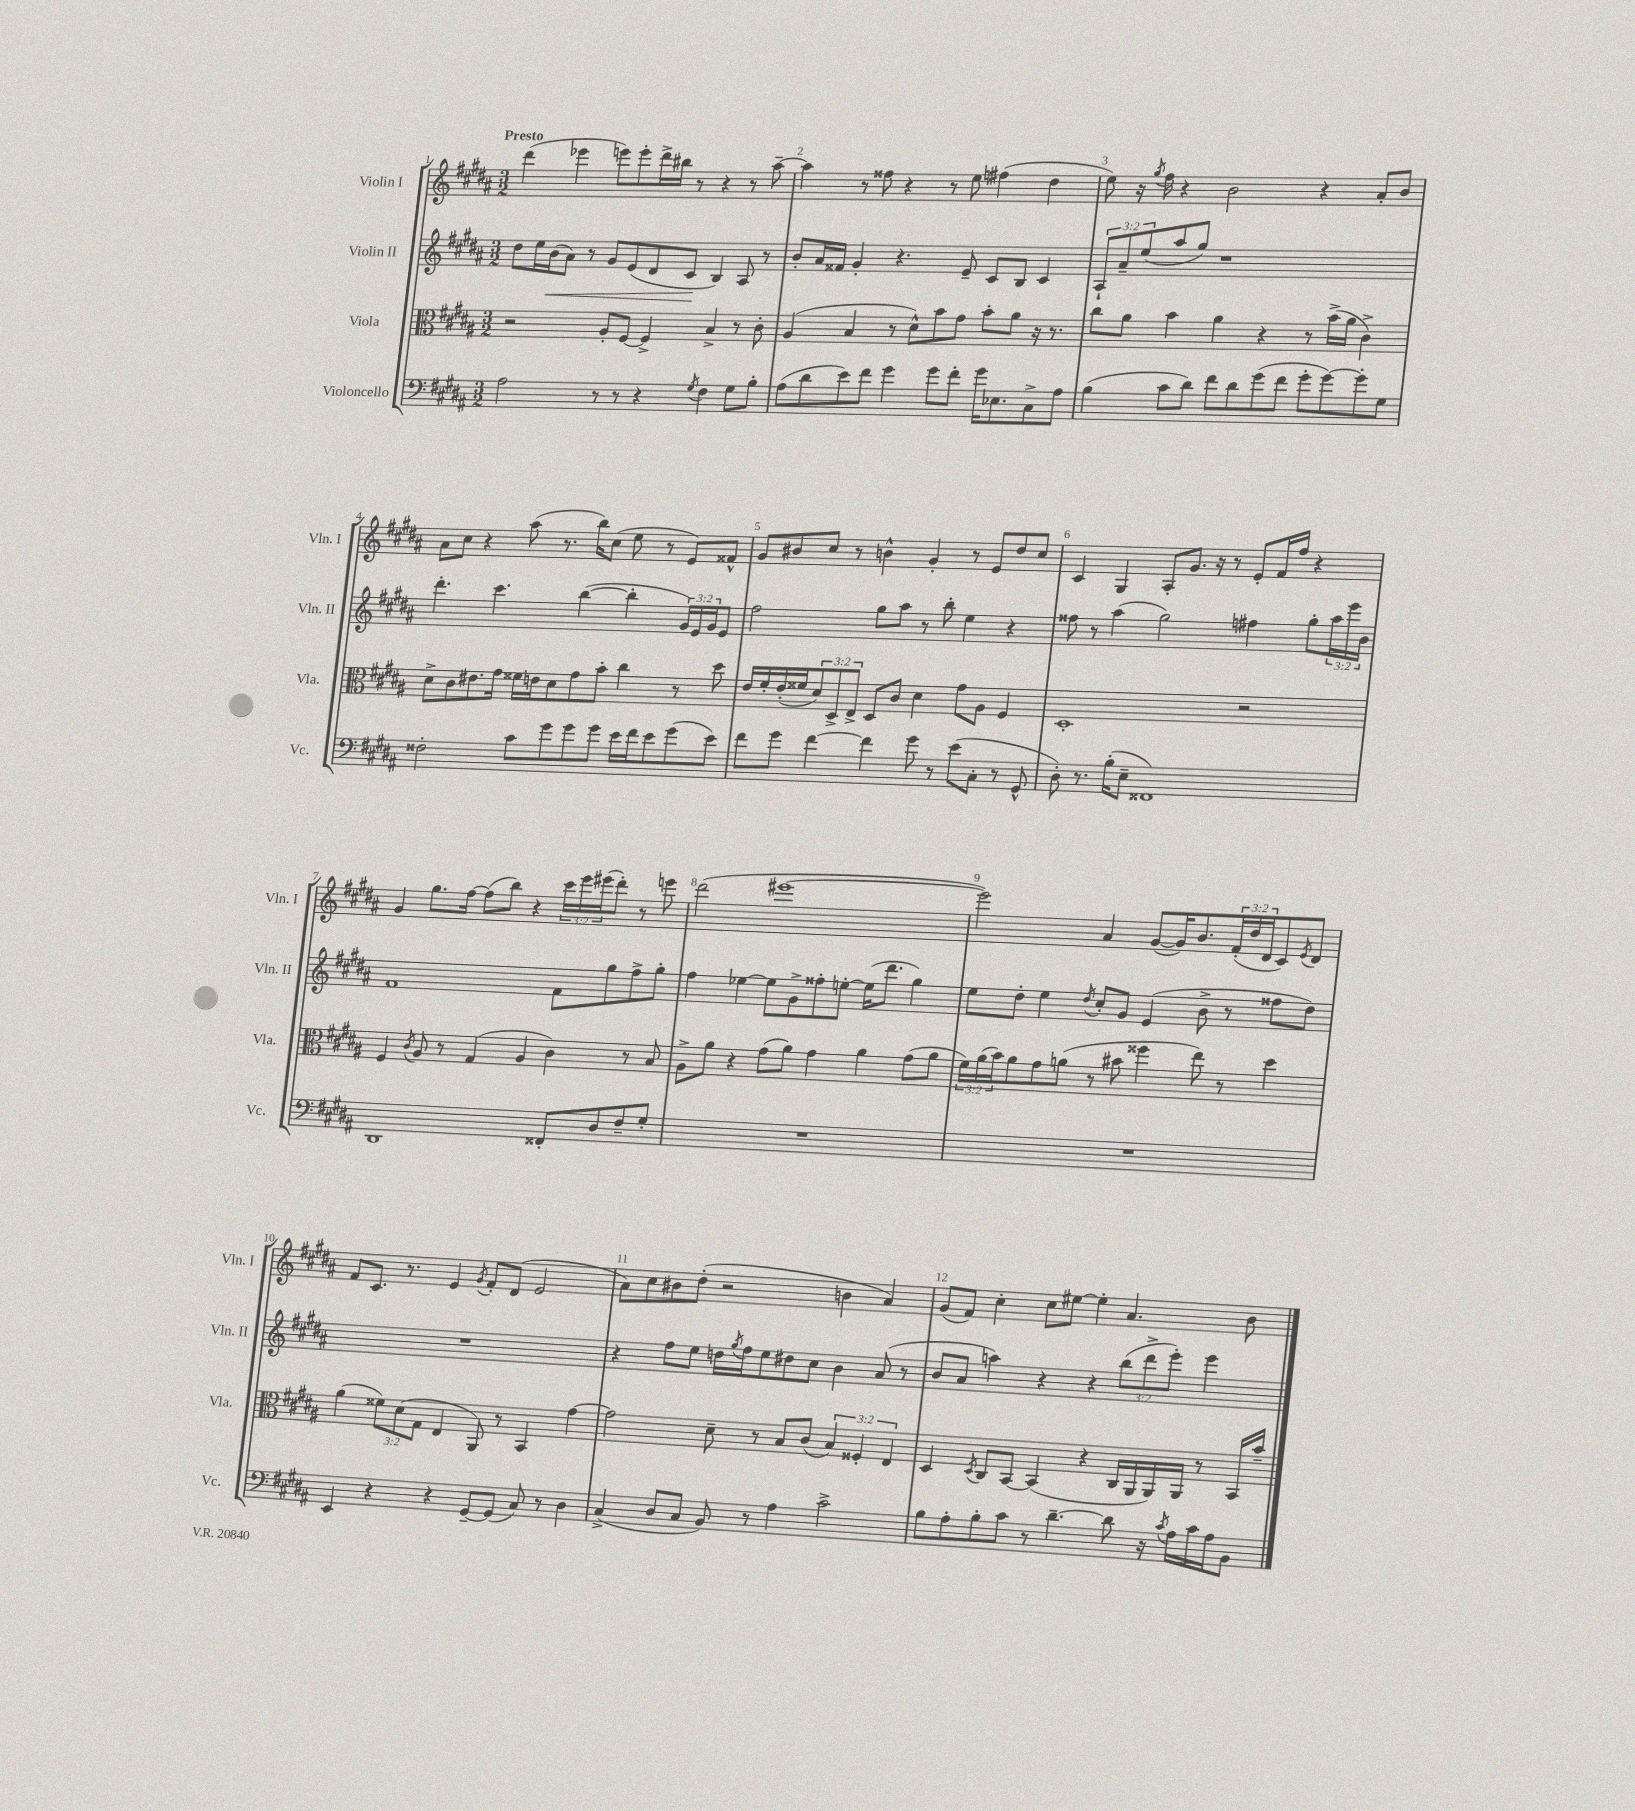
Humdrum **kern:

**kern	**kern	**kern	**kern
*staff4	*staff3	*staff2	*staff1
*clefF4	*clefC3	*clefG2	*clefG2
*k[f#c#g#d#a#]	*k[f#c#g#d#a#]	*k[f#c#g#d#a#]	*k[f#c#g#d#a#]
*M3/2	*M3/2	*M3/2	*M3/2
2A#	2r	8dd#	(4ddd#
.	.	16ee	.
.	.	(16b	.
.	.	8a#)	4eee-
.	.	8r	.
8r	8A#'	8g#	8eee)
8r	[8F#	(8e	8eee'
4r	4F#^]	8d#	16ddd#^
.	.	.	16bb#
.	.	8c#	8r
8qG#	.	.	.
4F#	4B^	4B)	4r
8G#	8r	8A#	8r
8B'	8c#'	8r	[8aa#~
=	=	=	=
(8A#	(4A#	8b'	4aa#]
8d#	.	16a#	.
.	.	16f##	.
8e)	4B	4g#'	8r
8f#	.	.	8ff##
4g#	8r	4.r	4r
.	8d#^^)	.	.
8g#	8b	.	8r
8f#'	8g#	8e~	8ee
16g#	8b'	8c#	(4ff#
8.E-	.	.	.
.	8a#	8B	.
8C#^	16r	4c#	4dd#
.	8.r	.	.
8A#	.	.	.
=	=	=	=
(4B	8cc#	12A#`	8ee)
.	.	12a#~	.
.	8a#	.	16r
.	.	(12ee	.
.	.	.	8qgg#
.	.	.	16ff#
8c#	4b	8aa#	4r
8d#)	.	8gg#)	.
8f#	4a#	1r	2b
8d#	.	.	.
(8g#	4r	.	.
8f#	.	.	.
8g#'	8r	.	4r
[8g#)	(16b^	.	.
.	16a#	.	.
8g#']	4c#^)	.	8a#'
8G#	.	.	8b
=	=	=	=
2F##'	8d#^	4.ddd#'	8a#
.	8c#	.	8cc#
.	8.e#	.	4r
.	.	4.ccc#	.
.	16g#	.	.
8c#	16f##	.	(8aa#
.	16e	.	.
8g#	8d#	.	8.r
8g#	8g#	([4bb	.
.	.	.	16bb)
8g#	8b'	.	(8cc#
16e	4cc#	4bb']	8ee
16f#	.	.	.
8e	.	.	8r
(8g#	8r	24g#)	8e)
.	.	24e	.
.	.	24g#	.
8e)	8dd#	8e	8f##^^
=	=	=	=
8f#	16e	2ff#	8g#
.	16f#'	.	.
8g#	(16e'	.	8b#
.	16f##	.	.
[4f#	12d#)	.	8cc#
.	12D#^	.	.
.	.	.	8r
.	12E^	.	.
4f#]	8D#	8gg#	4b^^
.	8c#	8aa#	.
8g#	4d#	8r	4g#'
8r	.	8bb'	.
(8e	8g#	4ee	8r
8C#'	8A#	.	8e
8r	4F#	4r	8dd#
8GG#^^	.	.	8cc#
=	=	=	=
8D#')	1D#'	8ff##	4c#
8.r	.	8r	.
.	.	(4aa#	4G#
(16B'	.	.	.
8E~	.	.	.
1FF##)	.	2gg#)	8A#'
.	.	.	8.g#
.	.	.	16r
.	.	.	8r
.	2r	4ff#	8e'
.	.	.	16f#
.	.	.	16ff#
.	.	8gg#'	4r
.	.	24aa#	.
.	.	24eee	.
.	.	24b	.
=	=	=	=
1DD#	4F#	1f#	4g#
.	8qc#	.	.
.	8A#	.	8.gg#
.	8r	.	.
.	.	.	[16ff#
.	(4G#	.	(8ff#]
.	.	.	8bb)
.	4A#	.	4r
8FF##'	4c#)	8f#	24ccc#
.	.	.	24eee
.	.	.	(24eee#
8D#	.	8gg#	8ddd#')
8F#~	8r	8ff#^	8r
8G#'	8B	8gg#'	8eee
=	=	=	=
1.r	8A#^	4ff#	(2ddd#
.	8a#	.	.
.	4r	[4ee-	.
.	(8g#	8ee-]	[1eee#
.	8a#)	8g#^	.
.	4g#	8ff##'	.
.	.	[8ee'	.
.	4a#	(16ee]	.
.	.	8.ddd#	.
.	(8g#	4gg#)	.
.	8a#	.	.
=	=	=	=
1.r	24f#)	8ee	2eee#])
.	(24a#	.	.
.	24b)	.	.
.	8a#	8dd#'	.
.	8g#	4ee	.
.	(8a	.	.
.	.	8qdd#	.
.	8r	8cc#'	4a#
.	8b#	8g#	.
.	4ff##	(4e	([8g#
.	.	.	16g#])
.	.	.	8.b
.	8ee)	8b^	.
.	8r	8r	(24f#'
.	.	.	24dd#
.	.	.	24d#
.	4dd#	8ff##	8c#)
.	.	.	8qe
.	.	8dd#)	8d#
=	=	=	=
4EE	(4a#	1.r	8f#
.	.	.	8.c#
4r	12f##)	.	.
.	.	.	8.r
.	(12d#	.	.
.	12G#	.	.
4r	4E	.	4e
.	.	.	8qg#
[8GG#~	8AA#)	.	8f#'
(8GG#]	8r	.	(8d#
8C#)	4BB	.	2e
8r	.	.	.
4D#	[4g#	.	.
=	=	=	=
(4C#^	2g#]	4r	8a#)
.	.	.	8cc#
8D#	.	8ff#	8b#
8C#	.	8ee	(8dd#'
8BB)	8d#~	16dd	2r
.	.	8qgg#	.
.	.	16ff#	.
8r	8r	8ee	.
4A#	8B	8dd#	.
.	(8c#	8cc#	.
2c#^	6B)	4b	4b
.	6F##'	.	.
.	.	(8a#	4a#)
.	6E	.	.
.	.	8r	.
=	=	=	=
8B	4D#	8b	(8g#
8A#'	.	8a#	8f#)
.	8qD#	.	.
8B'	8C#	4aa)	4cc#'
8c#	[8BB	.	.
8r	(4BB]	4r	8cc#
[4.d#~	.	.	[8ee#
.	4r	4r	4ee#']
8d#]	16C#	(12bb	4.a#
.	16AA#	.	.
.	.	12ddd#^	.
16r	16AA#)	.	.
.	.	12eee')	.
8qc#	.	.	.
16A#	16AA#	.	.
16c#	8r	4eee	.
16A#	.	.	.
8BB	16BB	.	8b
.	16b~	.	.
==	==	==	==
*-	*-	*-	*-
